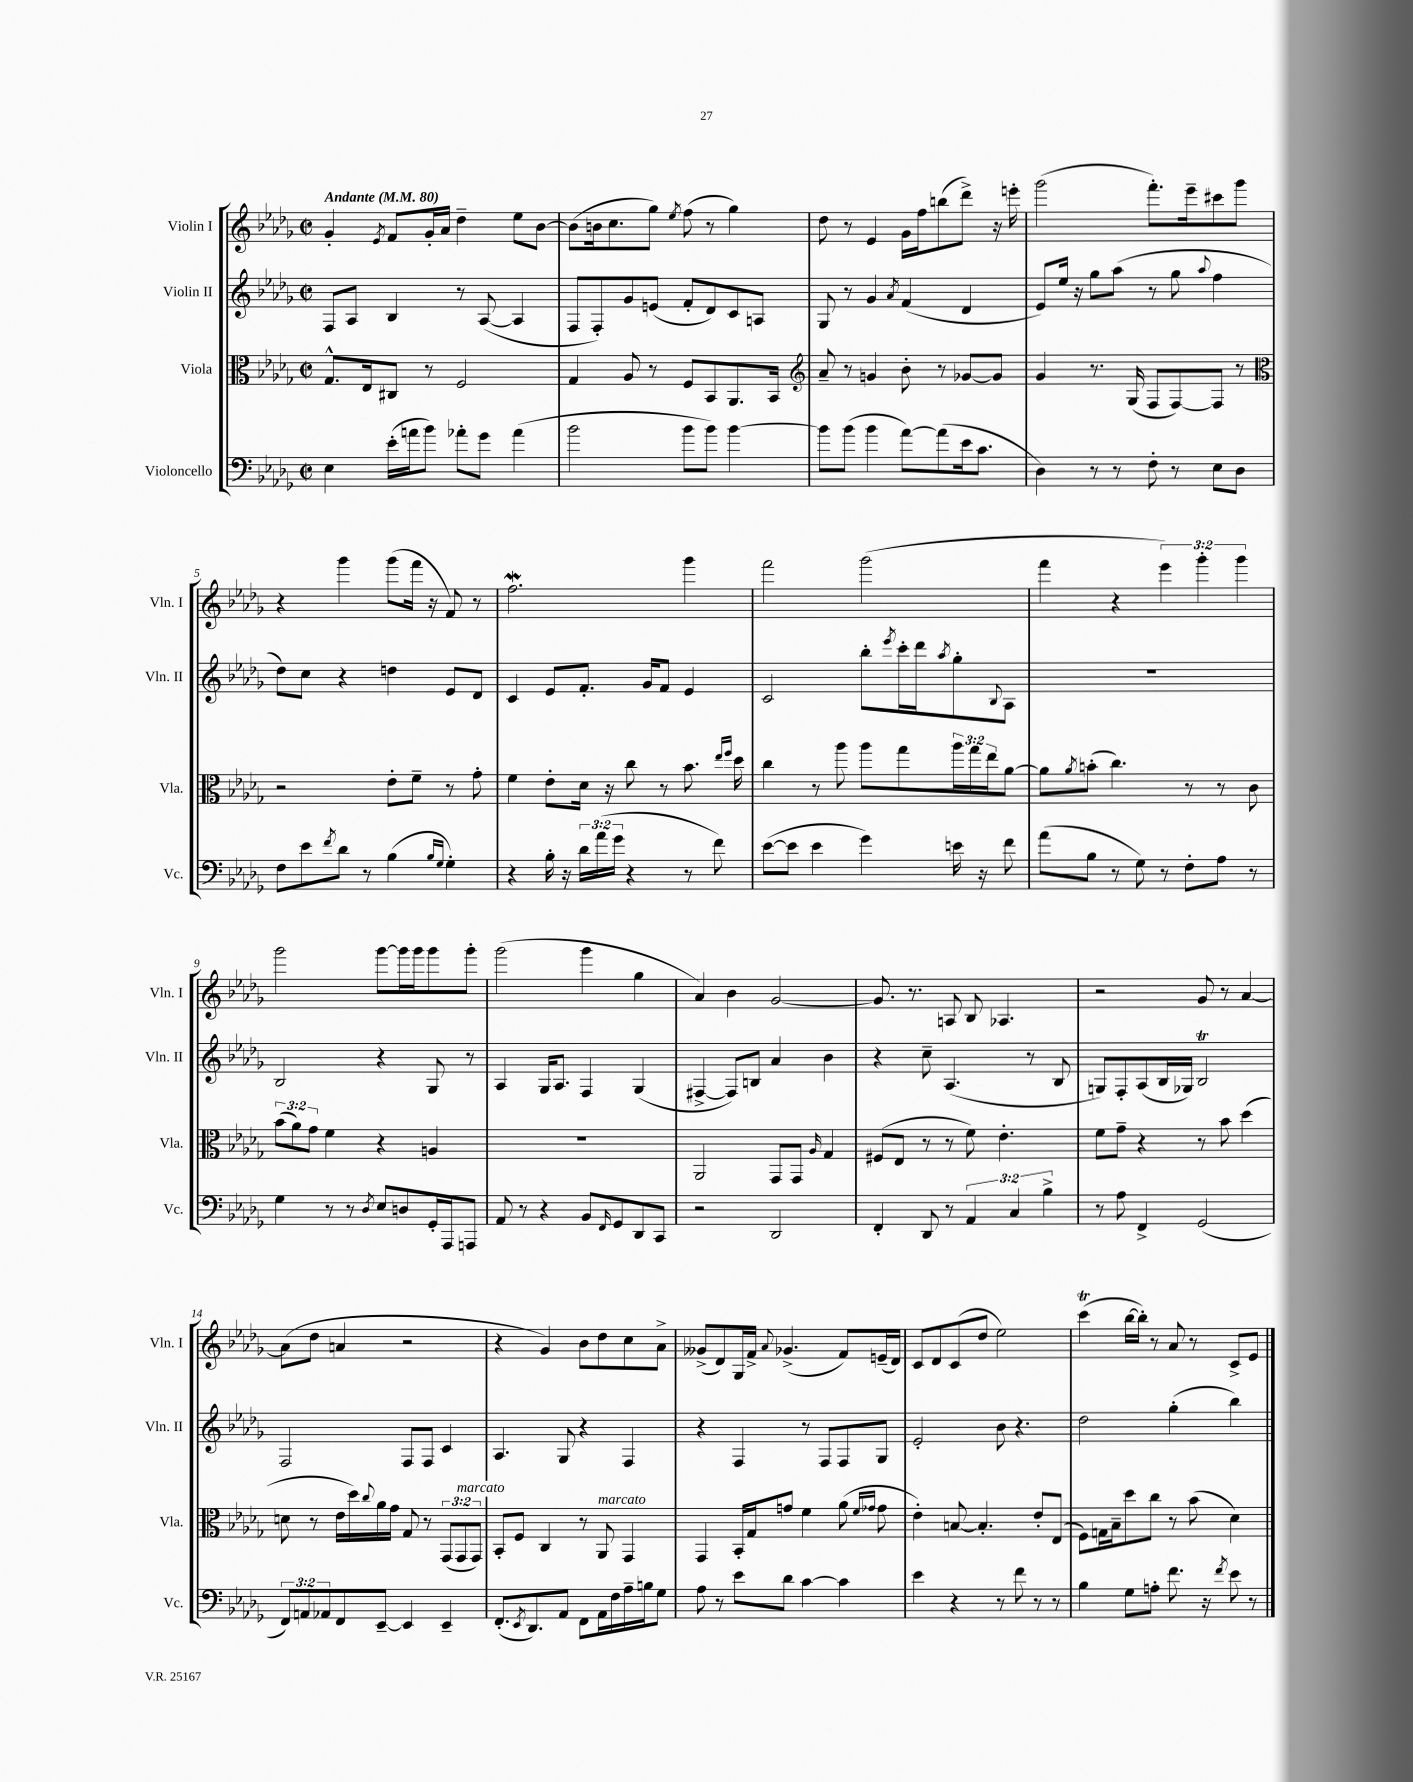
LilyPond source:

<<
\new StaffGroup <<
\new Staff = "s0" \with { instrumentName = "Violin I" shortInstrumentName = "Vln. I" } {
    \clef treble \key des \major \defaultTimeSignature \time 2/2 \override Staff.TupletNumber.text = #tuplet-number::calc-fraction-text \tempo "Andante" 4 = 80
    ges'4-. \acciaccatura { ees'8 } f'8 ges'16-. aes'16 des''4-- ees''8 bes'8~ |
    bes'8( b'16 c''8. ges''8) \acciaccatura { ees''8 } f''8( r8 ges''4) |
    des''8 r8 ees'4 ges'16 f''16 b''8( des'''8->) r16 e'''16-. |
    ges'''2( f'''8.-.) ees'''16-- cis'''8 ges'''8 |
    r4 ges'''4 ges'''8( f'''16 r16 f'8) r8 |
    f''2.\mordent ges'''4 |
    f'''2 ges'''2( |
    f'''4 r4 \tuplet 3/2 { ees'''4) ges'''4-. ges'''4 } |
    ges'''2 ges'''8~ ges'''16 ges'''16 ges'''8 ges'''8-. |
    ges'''2( ges'''4 ges''4 |
    aes'4) bes'4 ges'2~ |
    ges'8. r8. a8 bes8 aes4. |
    r2 ges'8 r8 aes'4~ |
    aes'8( des''8 a'4 r2 |
    r4 ges'4) bes'8 des''8 c''8 aes'8-> |
    geses'8->( des'8) ges16 f'16-> \appoggiatura { aes'8 } ges'4.->( f'8) e'16--( des'16) |
    c'8 des'8 c'8( des''8 ees''2) |
    c'''4\trill( bes''16~ bes''16-.) r8 aes'8 r8 c'8-> ees'8 \bar "|." |
}
\new Staff = "s1" \with { instrumentName = "Violin II" shortInstrumentName = "Vln. II" } {
    \clef treble \key des \major \defaultTimeSignature \time 2/2
    f8 aes8 bes4 r8 aes8~( aes4 |
    f8 f8-.) ges'8 e'8( f'8-. des'8) c'8 a8 |
    ges8 r8 ges'4 \acciaccatura { aes'8 } f'4( des'4 |
    ees'8) ees''16 r16 ges''8 aes''8( r8 ges''8 \appoggiatura { aes''8 } f''4 |
    des''8) c''8 r4 d''4 ees'8 des'8 |
    c'4 ees'8 f'8.-. ges'16 f'8 ees'4 |
    c'2 bes''8-. \acciaccatura { ees'''8 } c'''16-. des'''16 \acciaccatura { aes''8 } ges''8-. \appoggiatura { bes8 } aes8 |
    R1 |
    bes2 r4 ges8 r8 |
    aes4 ges16 aes8. f4 ges4( |
    fis4~-> fis8) b8 aes'4 bes'4 |
    r4 c''8-- aes4.( r8 bes8 |
    g8) f8-. aes8( bes16 ges16) bes2\trill |
    f2 f8 f8 c'4 |
    aes4. ges8 r4 f4 |
    r4 f4 r8 f8 f8 ges8 |
    ees'2-. bes'8 r4. |
    des''2 ges''4-.( bes''4) \bar "|." |
}
\new Staff = "s2" \with { instrumentName = "Viola" shortInstrumentName = "Vla." } {
    \clef alto \key des \major \defaultTimeSignature \time 2/2 \override Staff.TupletNumber.text = #tuplet-number::calc-fraction-text
    ges8.-^ ees16 cis8 r8 f2 |
    ges4 aes8 r8 f8 bes,8 aes,8. bes,16 |
    \clef treble aes'8-- r8 g'4 bes'8-. r8 ges'8~ ges'8 |
    ges'4 r8. ges16( f8 f8~) f8 r8 |
    \clef alto r2 ees'8-. f'8-- r8 ges'8-. |
    f'4 ees'8-. des'16 r16 c''8 r8 bes'8. \grace { ees''16 f''16 } des''16 |
    c''4 r8 aes''8 aes''8 ges''8 \tuplet 3/2 { aes''16 ges''16 ees''16 } aes'8~ |
    aes'8 \acciaccatura { aes'8 } b'8-.( c''4.) r8 r8 c'8 |
    \tuplet 3/2 { bes'8( aes'8) ges'8 } f'4 r4 a4 |
    R1 |
    aes,2 ges,8 ges,8 \grace { aes16 } ges4 |
    fis8( ees8 r8 r8 f'8) ees'4.-. |
    f'8 ges'8-- r4 r8 bes'8 des''4( |
    d'8 r8 ees'16 des''16) \appoggiatura { c''8 } aes'16 ges'16 ges8 r8 \tuplet 3/2 { ges,8( ges,8^\markup { \italic "marcato" } ges,8) } |
    bes,8-. f8 c4 r8 aes,8^\markup { \italic "marcato" } ges,4 |
    ges,4 bes,16-. ges16 g'8 f'4 aes'8( \grace { f'16 ges'16 } ges'8 |
    ees'4-.) b8~ b4.-. ees'8-. ees8( |
    f8) g16 bes16-- des''8 c''8 r8 bes'8( des'4) \bar "|." |
}
\new Staff = "s3" \with { instrumentName = "Violoncello" shortInstrumentName = "Vc." } {
    \clef bass \key des \major \defaultTimeSignature \time 2/2 \override Staff.TupletNumber.text = #tuplet-number::calc-fraction-text
    ees4 ees'16-.( a'16 bes'8) aes'8-. ges'8 aes'4( |
    bes'2 bes'8 bes'8) bes'4~ |
    bes'8 bes'8( bes'4 aes'8~) aes'8( ees'16 c'8. |
    des4) r8 r8 f8-. r8 ees8 des8 |
    f8 ees'8 \acciaccatura { f'8 } des'8 r8 bes4( \grace { bes16 ges16 } ges4-.) |
    r4 bes16-. r16 \tuplet 3/2 { des'16 aes'16( ges'16 } r4 r8 f'8) |
    ees'8~( ees'8 ees'4 ges'4) e'16 r16 f'8 |
    aes'8( bes8 r8 ges8) r8 f8-. aes8 r8 |
    ges4 r8 r8 \acciaccatura { des8 } ees8 d8 ges,16-. aes,,16 a,,8 |
    aes,8 r8 r4 bes,8 \grace { f,16 } ges,8 des,8 c,8 |
    r2 des,2 |
    f,4-. des,8 r8 \tuplet 3/2 { aes,4 c4 bes4-> } |
    r8 aes8 f,4-> ges,2( |
    \tuplet 3/2 { f,8) a,8 aes,8 } f,8 ees,8~-- ees,4 ees,4-- |
    f,8.-.( \acciaccatura { ees,8 } des,8.) aes,8 f,8 aes,16 f16 aes16-- b16 ges8 |
    aes8 r8 ees'8 des'8 c'4~ c'4 |
    ees'4 r4 r8 f'8 r8 r8 |
    bes4 ges8 a8-. f'8. r16 \acciaccatura { f'8 } ees'8 r8 \bar "|." |
}
>>
>>
